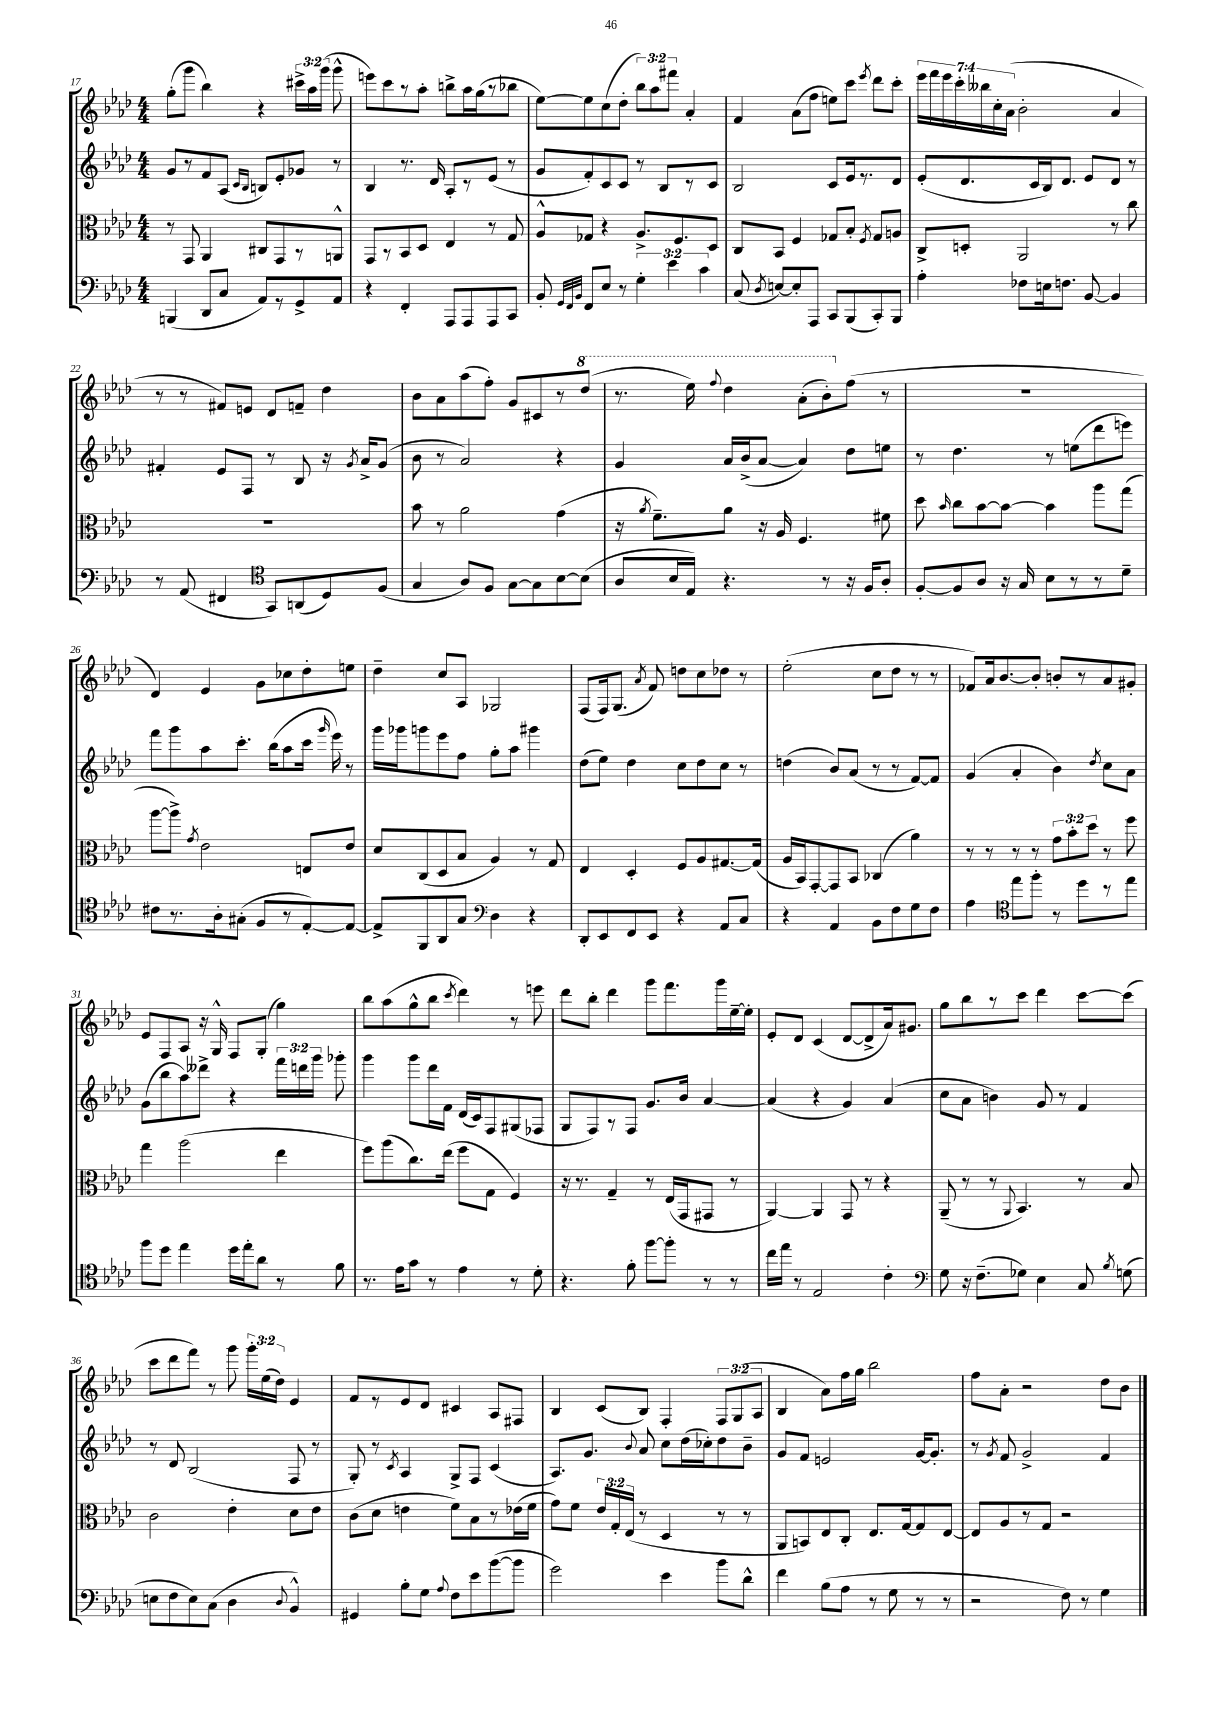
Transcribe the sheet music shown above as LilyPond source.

<<
\new StaffGroup <<
\new Staff = "s0" {
    \clef treble \key aes \major \numericTimeSignature \time 4/4 \override Staff.TupletNumber.text = #tuplet-number::calc-fraction-text
    \autoBeamOff g''8[-.( g'''8] bes''4) r4 \tuplet 3/2 { cis'''16[-> aes''16 g'''16]( } g'''8-^ |
    e'''8[) c'''8 r8 aes''8]-. b''8[-> aes''16 g''16( r8 bes''8] |
    ees''8[~) ees''8 c''8( des''8]-. \tuplet 3/2 { bes''8[) aes''8 fis'''8] } aes'4-. |
    f'4 aes'8[( f''8] e''8[) c'''8] \acciaccatura { ees'''8 } des'''8[ c'''8]-. |
    \tuplet 7/4 { ees'''16[ f'''16 ees'''16 c'''16-. beses''16 c''16-. aes'16]( } bes'2-. aes'4 |
    r8 r8 fis'8[) e'8] des'8[ f'8]-- des''4 |
    bes'8[ aes'8 aes''8( f''8]-.) g'8[ cis'8 r8 \ottava #1 des'''8]( |
    r8. ees'''16) \appoggiatura { f'''8 } des'''4 aes''8[-.( bes''8-.) \ottava #0 f''8]( r8 |
    R1 |
    des'4) ees'4 g'8[ ces''8 des''8-. e''8] |
    des''4-- c''8[ aes8] ges2 |
    f8[( f16) g8.]( \acciaccatura { aes'8 } f'8) d''8[ c''8 des''8] r8 |
    ees''2-.( c''8[ des''8] r8 r8 |
    fes'8[) aes'16 bes'8.~ bes'8]-. b'8[-. r8 aes'8 gis'8]-. |
    ees'8[ f8 aes8] r16 g16-^ f8[ g8]-.( g''4) |
    bes''8[ aes''8( g''8-^ bes''8] \acciaccatura { c'''8 } des'''4) r8 e'''8 |
    des'''8[ bes''8]-. des'''4 g'''8[ f'''8. g'''16 ees''16~-- ees''16]-. |
    ees'8[-. des'8] c'4( des'8[~ des'8-> aes'16) gis'8.] |
    g''8[ bes''8 r8 c'''8] des'''4 c'''8[~ c'''8]( |
    c'''8[ des'''8 f'''8]) r8 g'''8 \tuplet 3/2 { g'''16[-. ees''16( des''16]) } ees'4 |
    f'8[ r8 ees'8 des'8] cis'4 aes8[ fis8] |
    bes4 c'8[( bes8]) f4-. \tuplet 3/2 { f8[ g8( aes8] } |
    bes4 aes'8[) f''16 g''16] bes''2 |
    f''8[ aes'8]-. r2 des''8[ bes'8] \bar "|." |
}
\new Staff = "s1" {
    \clef treble \key aes \major \numericTimeSignature \time 4/4 \override Staff.TupletNumber.text = #tuplet-number::calc-fraction-text
    \autoBeamOff g'8[ r8 f'8 aes8]( \grace { c'16[ bes16] } b8[) ees'8-. ges'8] r8 |
    bes4 r8. des'16 aes8[-. r8 ees'8]( r8 |
    g'8[ f'8-.) c'8 c'8] r8 bes8[ r8 c'8] |
    bes2 c'8[ ees'16 r8. des'8] |
    ees'8[-.( des'8. c'16 bes16) des'8.] ees'8[ des'8] r8 |
    fis'4-. ees'8[ f8] r8 bes8 r16 \acciaccatura { g'8 } aes'16[-> g'8]( |
    bes'8 r8 aes'2) r4 |
    g'4 aes'16[ bes'16->( aes'8]~ aes'4) des''8[ e''8] |
    r8 des''4. r8 e''8[( des'''8 e'''8]) |
    f'''8[ g'''8 aes''8 c'''8.]-. bes''16[( aes''8 c'''16] \grace { g'''16 } ees'''16) r8 |
    g'''16[ ges'''16 g'''8 ees'''8 f''8] g''8[-. aes''8] gis'''4 |
    des''8[( ees''8]) des''4 c''8[ des''8 c''8] r8 |
    d''4( bes'8[) aes'8]( r8 r8 f'8[~) f'8] |
    g'4( aes'4-. bes'4) \acciaccatura { des''8 } c''8[ aes'8] |
    g'8[( bes''8 aes''8) deses'''8]-> r4 \tuplet 3/2 { f'''16[ d'''16 g'''16] } ges'''8-. |
    g'''4 g'''8[ des'''16 f'16] des'16[( c'16) f8 gis8( fes8] |
    g8[ f8) r8 f8] g'8.[ bes'16] aes'4~ |
    aes'4( r4 g'4) aes'4( |
    c''8[ aes'8] b'4) g'8 r8 f'4 |
    r8 des'8 bes2( f8 r8 |
    g8-.) r8 \acciaccatura { c'8 } aes4 g8[-> f8] c'4( |
    aes8.[) g'8.] \appoggiatura { bes'8 } aes'8 c''8[ des''16( ces''16-.) des''8 bes'8]-- |
    g'8[ f'8] e'2 g'16[~ g'8.]-. |
    r8 \acciaccatura { g'8 } f'8 g'2-> f'4 \bar "|." |
}
\new Staff = "s2" {
    \clef alto \key aes \major \numericTimeSignature \time 4/4 \override Staff.TupletNumber.text = #tuplet-number::calc-fraction-text
    \autoBeamOff r8 g,8 aes,4 cis8[ g,8 r8 a,8]-^ |
    g,8[ r8 bes,8 des8] ees4 r8 g8 |
    aes8[-^ ges8] r4 aes8.[-> f8. des8] |
    c8[ bes,8] f4 ges8[ bes8]-. \acciaccatura { f8 } ges8[ a8] |
    c8[-> d8]-. aes,2 r8 c''8 |
    R1 |
    bes'8 r8 aes'2 g'4( |
    r16 \acciaccatura { aes'8 } f'8.[--) aes'8] r16 aes16 f4. fis'8 |
    des''8 \grace { bes'16 } c''8[ bes'8~ bes'8]~ bes'4 aes''8[ g''8]( |
    aes''8[~ aes''8]->) \acciaccatura { g'8 } ees'2 e8[ ees'8] |
    des'8[ c8( des8 bes8] aes4) r8 g8 |
    ees4 des4-. f8[ aes8 gis8.~ gis16]( |
    aes16[ bes,16) g,8~-. g,8 bes,8] ces4( aes'4) |
    r8 r8 r8 r8 \tuplet 3/2 { g'8[ bes'8-. des''8] } r8 f''8 |
    g''4 aes''2( ees''4 |
    f''8[) aes''8( c''8.) ees''16]( f''8[ g8] f4) |
    r16 r8. g4-- r8 ees16[( g,16 gis,8] r8 |
    aes,4~) aes,4 g,8 r8 r4 |
    aes,8--( r8 r8 \appoggiatura { aes,8 } bes,4.) r8 bes8 |
    c'2 ees'4-. des'8[ ees'8] |
    c'8[( des'8] e'4 f'8[) bes8 r8 ees'16( f'16] |
    g'8[) f'8] \tuplet 3/2 { ees'16[ g16-. ees16]( } r8 des4 r8 r8 |
    aes,8[ b,8) ees8 c8]-. ees8.[ g16~ g8 ees8]~ |
    ees8[ aes8 r8 g8] r2 \bar "|." |
}
\new Staff = "s3" {
    \clef bass \key aes \major \numericTimeSignature \time 4/4 \override Staff.TupletNumber.text = #tuplet-number::calc-fraction-text
    \autoBeamOff b,,4( des,8[ c8] aes,8[) r8 g,8-> aes,8] |
    r4 f,4-. aes,,8[ aes,,8 aes,,8 c,8] |
    bes,8-. \grace { g,32[ f,32 bes,32] } f,8[ ees8] r8 \tuplet 3/2 { g4-. ees'4 c'4 } |
    c8( \acciaccatura { des8 } e8[~) e8-. aes,,8] c,8[ bes,,8( c,8-.) bes,,8] |
    aes4-. fes8[ e16 f8.] bes,8~ bes,4 |
    r8 aes,8( fis,4 \clef tenor g,8[) a,8( des8) f8]( |
    g4 aes8[) f8] g8[~ g8 bes8~ bes8]( |
    aes8[ bes16 ees16]) r4. r8 r16 f16[ aes8]-. |
    f8[~-. f8 aes8] r16 g16 bes8[ r8 r8 des'8]-- |
    cis'8[ r8. aes16-. gis8]-.( f8[ r8 ees8~-.) ees8]~ |
    ees8[-> f,8 aes,8 g8] \clef bass des4 r4 |
    des,8[-. ees,8 f,8 ees,8] r4 aes,8[ c8] |
    r4 aes,4 bes,8[ f8 g8 f8] |
    aes4 \clef tenor ees''8[ f''8]-. r8 des''8[ r8 ees''8] |
    f''8[ des''8] ees''4 des''16[ ees''16-. aes'8] r8 f'8 |
    r8. ees'16[ g'8] r8 ees'4 r8 des'8-. |
    r4. f'8-. f''8[~ f''8]-. r8 r8 |
    c''16[ ees''16] r8 ees2 c'4-. |
    \clef bass g8 r16 f8.[--( ges8]) ees4 c8 \acciaccatura { bes8 } g8( |
    e8[ f8 e8) c8]( des4 \appoggiatura { des8 } bes,4-^) |
    gis,4 bes8[-. g8] \appoggiatura { aes8 } f8[ ees'8 bes'8~( bes'8] |
    g'2) ees'4 bes'8[ des'8]-^ |
    f'4 bes8[( aes8] r8 g8 r8 r8 |
    r2 f8) r8 g4 \bar "|." |
}
>>
>>
\layout { \context { \Score currentBarNumber = #17 } }
